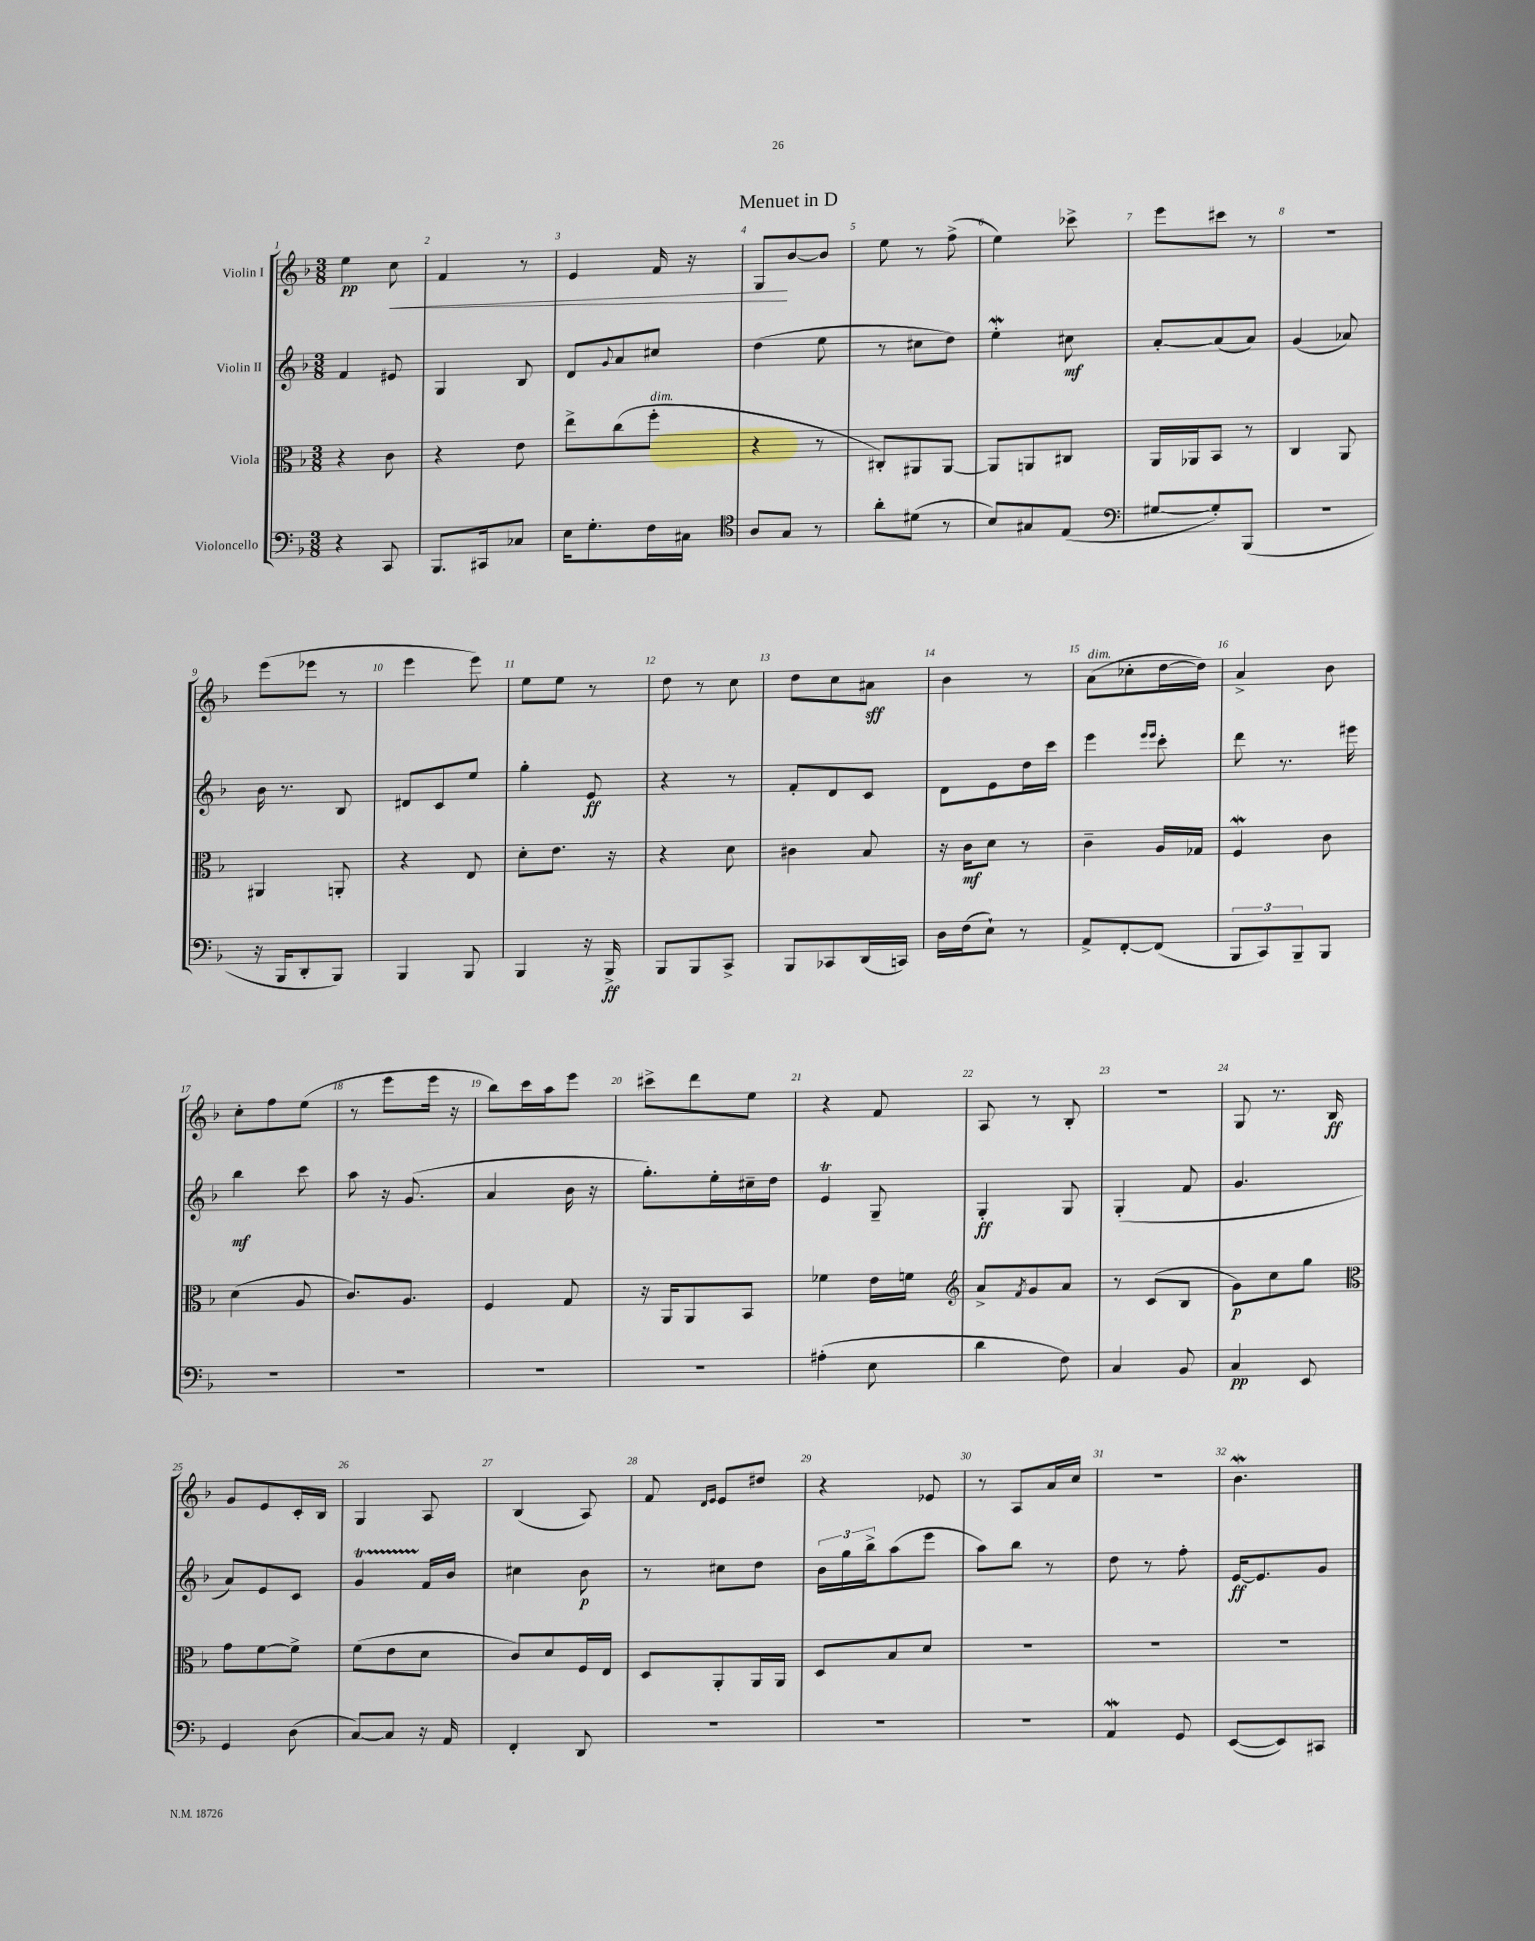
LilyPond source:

\header { title = "Menuet in D" }
<<
\new StaffGroup <<
\new Staff = "s0" \with { instrumentName = "Violin I" } {
    \clef treble \key f \major \numericTimeSignature \time 3/8
    e''4\pp c''8\< |
    f'4 r8 |
    e'4 f'16 r16 |
    g8\! bes'8~ bes'8 |
    e''8 r8 f''8->( |
    e''4) ces'''8-> |
    e'''8 cis'''8 r8 |
    R4. |
    e'''8( ees'''8 r8 |
    e'''4 e'''8) |
    e''8 e''8 r8 |
    d''8 r8 c''8 |
    d''8 c''8 ais'8\sff |
    bes'4 r8 |
    a'8^\markup { \italic "dim." }( ces''8-. d''16~ d''16) |
    a'4-> bes'8 |
    c''8-. f''8 e''8( |
    r8 e'''8 e'''16 r16 |
    bes''8) c'''16 a''16 e'''8 |
    cis'''8-> d'''8 e''8 |
    r4 f'8 |
    a8 r8 bes8-. |
    R4. |
    g8 r8. bes16\ff |
    g'8 e'8 c'16-. bes16 |
    g4 a8 |
    bes4( a8) |
    f'8 \grace { d'16 e'16 } e'8 dis''8 |
    r4 ees'8 |
    r8 a8 a'16 c''16 |
    R4. |
    bes'4.\mordent \bar "|." |
}
\new Staff = "s1" \with { instrumentName = "Violin II" } {
    \clef treble \key f \major \numericTimeSignature \time 3/8
    f'4 eis'8 |
    g4 bes8 |
    d'8 \appoggiatura { g'8 } a'8 cis''8 |
    d''4( e''8 |
    r8 cis''8 d''8) |
    e''4-.\mordent cis''8\mf |
    a'8~-. a'8( a'8) |
    g'4( aes'8) |
    bes'16 r8. bes8 |
    dis'8 c'8 e''8 |
    g''4-. e'8\ff |
    r4 r8 |
    f'8-. d'8 c'8 |
    d'8 e'8 d''16 c'''16 |
    e'''4 \grace { e'''16 e'''16 } c'''8-. |
    d'''8 r8. eis'''16 |
    bes''4\mf c'''8 |
    a''8 r16 g'8.( |
    a'4 bes'16 r16 |
    g''8.-.) e''16-. cis''16-- d''16 |
    e'4\trill g8-- |
    g4-.\ff g8 |
    g4-.( f'8 |
    g'4. |
    a'8) e'8 c'8 |
    g'4\startTrillSpan f'16\stopTrillSpan bes'16 |
    cis''4 bes'8\p |
    r8 cis''8 d''8 |
    \tuplet 3/2 { bes'16 g''16 bes''16-> } a''8( e'''8 |
    a''8) bes''8 r8 |
    d''8 r8 f''8-. |
    e'16~\ff e'8. g'8 \bar "|." |
}
\new Staff = "s2" \with { instrumentName = "Viola" } {
    \clef alto \key f \major \numericTimeSignature \time 3/8
    r4 c'8 |
    r4 e'8 |
    e''8-> c''8( f''8-.^\markup { \italic "dim." } |
    r4 r8 |
    cis8-.) ais,8 ais,8~ |
    ais,8 a,8 cis8 |
    a,16 aes,16 bes,8 r8 |
    c4 a,8 |
    ais,4 a,8-. |
    r4 e8 |
    d'8-. e'8. r16 |
    r4 d'8 |
    cis'4 bes8 |
    r16 c'16\mf d'8 r8 |
    c'4-- a16 ges16 |
    f4\mordent c'8 |
    d'4( a8 |
    c'8.) a8. |
    f4 g8 |
    r16 a,16 a,8 bes,8 |
    fes'4 e'16 f'16 |
    \clef treble a'8-> \acciaccatura { f'8 } g'8 a'8 |
    r8 c'8( bes8 |
    g'8\p) c''8 g''8 |
    \clef alto g'8 f'8~ f'8-> |
    f'8( e'8 d'8 |
    c'8) d'8 f16 e16 |
    d8 a,8-. a,16 a,16 |
    d8 bes8 d'8 |
    R4. |
    R4. |
    R4. \bar "|." |
}
\new Staff = "s3" \with { instrumentName = "Violoncello" } {
    \clef bass \key f \major \numericTimeSignature \time 3/8
    r4 c,8 |
    bes,,8. cis,16 ces8 |
    e16 g8.-. f16 cis16 |
    \clef tenor a8 g8 r8 |
    a'8-. dis'8( r8 |
    bes8) gis8 e8( |
    \clef bass gis8~ gis8-.) bes,,8( |
    R4. |
    r16 bes,,16 d,8-. bes,,8) |
    bes,,4 bes,,8 |
    bes,,4 r16 bes,,16->\ff |
    bes,,8 bes,,8 c,8-> |
    bes,,8 ces,8 d,16( c,16) |
    d16 f16( e8-!) r8 |
    a,8-> f,8~-. f,8( |
    \tuplet 3/2 { bes,,8 c,8) bes,,8-- } bes,,8 |
    R4. |
    R4. |
    R4. |
    R4. |
    ais4-.( e8 |
    d'4 f8) |
    c4 bes,8 |
    c4\pp e,8 |
    g,4 d8( |
    c8~) c8 r16 a,16 |
    f,4-. d,8 |
    R4. |
    R4. |
    R4. |
    a,4\mordent g,8 |
    e,8~( e,8) cis,8 \bar "|." |
}
>>
>>
\layout { \context { \Score \override BarNumber.break-visibility = ##(#f #t #t) barNumberVisibility = #all-bar-numbers-visible } }
